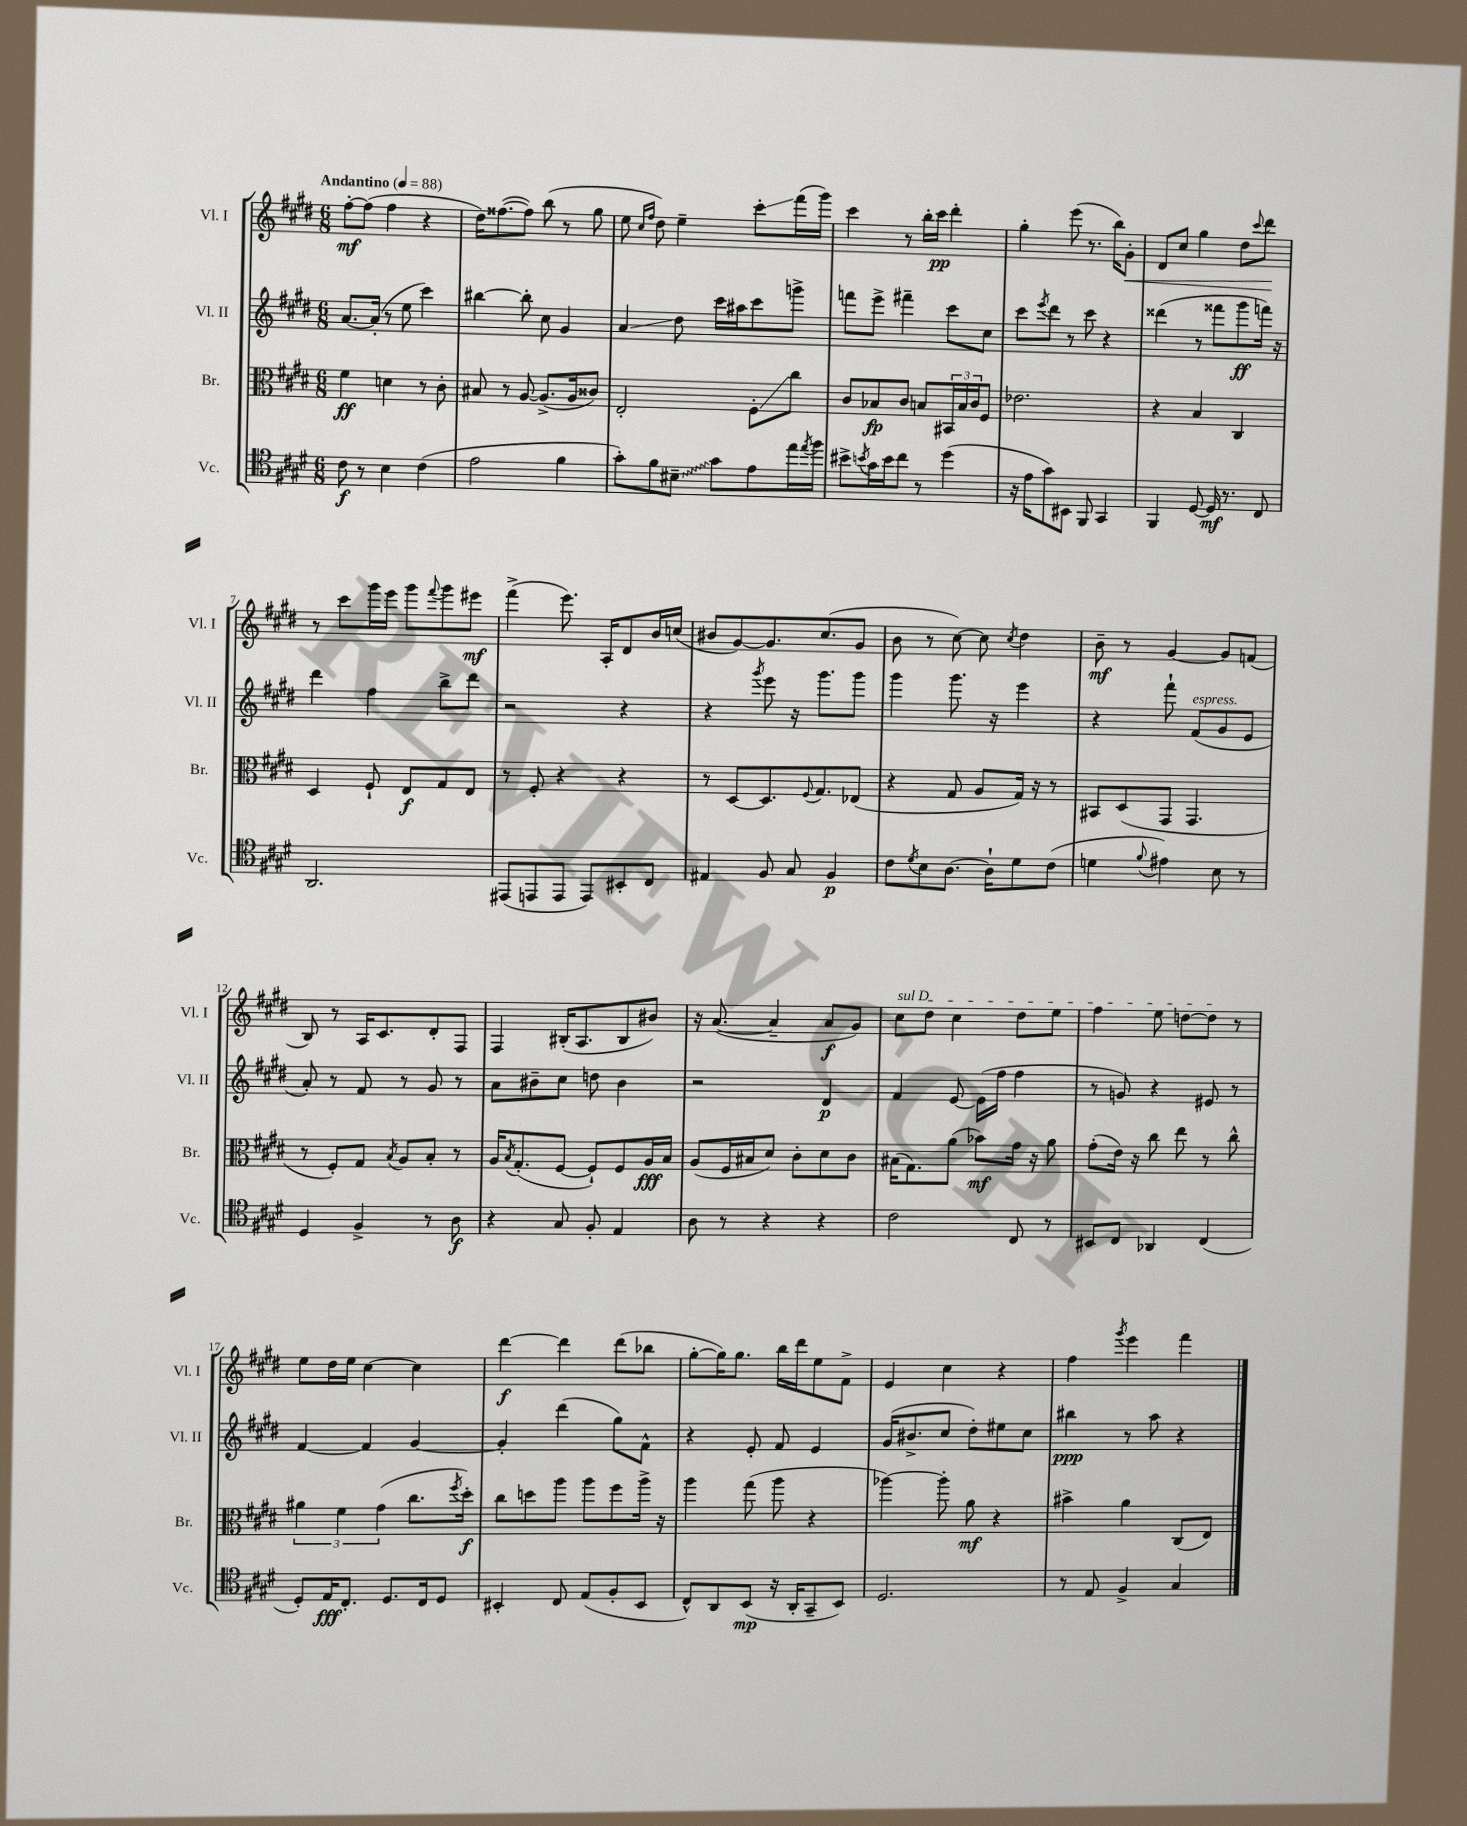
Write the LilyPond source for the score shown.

<<
\new StaffGroup <<
\new Staff = "s0" \with { instrumentName = "Vl. I" shortInstrumentName = "Vl. I" } {
    \clef treble \key e \major \numericTimeSignature \time 6/8 \tempo "Andantino" 4 = 88
    fis''8~-.\mf fis''8( fis''4 r4 |
    dis''16) fisis''8.~( fisis''8) b''8( r8 gis''8 |
    e''8 \grace { cis''16 fis''16 } dis''8) e''4-- cis'''8-.\glissando fis'''16( gis'''16) |
    cis'''4 r8 b''16-. cis'''16\pp dis'''4-. |
    gis''4-. e'''8( r8. b''16) gis'8-.\< |
    dis'8 cis''8 gis''4 dis''8 \appoggiatura { cis'''8 } dis'''8\! |
    r8 cis'''8 gis'''16 e'''16 gis'''8 \appoggiatura { fis'''8 } gis'''8 eis'''8\mf |
    fis'''4->( e'''8.) a16-. dis'8 b'16 c''16( |
    bis'8 gis'8~) gis'8. cis''8.( gis'8 |
    b'8 r8 cis''8~) cis''8 \acciaccatura { cis''8 } dis''4 |
    b'8--\mf r8 gis'4~ gis'8 f'8( |
    b8) r8 a16 cis'8. dis'8-. fis8 |
    fis4 bis16-.( a8. bis8 bis'8) |
    r16 a'8.~( a'4-- a'8\f gis'8) |
    \once \override TextSpanner.bound-details.left.text = \markup { \italic "sul D" } cis''8\startTextSpan dis''8 cis''4 dis''8 e''8 |
    fis''4 e''8 d''8~ d''8\stopTextSpan r8 |
    e''8 dis''16 e''16 cis''4~ cis''4 |
    dis'''4~\f dis'''4 dis'''8( bes''8 |
    gis''8~-. gis''16) gis''8. b''16 dis'''16 e''8 fis'8-> |
    e'4 cis''4 r4 |
    fis''4 \acciaccatura { gis'''8 } e'''4 fis'''4 \bar "|." |
}
\new Staff = "s1" \with { instrumentName = "Vl. II" shortInstrumentName = "Vl. II" } {
    \clef treble \key e \major \numericTimeSignature \time 6/8
    a'8.~ a'16-.( r8 e''8 cis'''4) |
    bis''4~ bis''8-. cis''8 gis'4 |
    a'4\glissando dis''8 cis'''16 ais''16 cis'''8 g'''8-> |
    f'''8 e'''8-> fis'''4-- cis'''8 cis''8 |
    cis'''8 \acciaccatura { e'''8 } dis'''8 r8 cis'''8 r4 |
    disis'''4( r8 fisis'''8 gis'''8\ff f'''16) r16 |
    dis'''4 fis''4 b''8-> dis'''8 |
    r2 r4 |
    r4 \acciaccatura { gis'''8 } e'''8 r16 gis'''8. gis'''8 |
    gis'''4 gis'''8. r16 e'''4 |
    r4 fis'''8-! fis'8^\markup { \italic "espress." }( gis'8 e'8 |
    a'8-.) r8 fis'8 r8 gis'8 r8 |
    a'8 bis'8-- cis''8 d''8 bis'4 |
    r2 dis'4\p |
    fis'4 e'8~ e'16( fis''16 fis''4 |
    r8 g'8) r4 eis'8 r8 |
    fis'4~ fis'4 gis'4~ |
    gis'4-. dis'''4( gis''8) fis'8-^ |
    r4 e'8-. fis'8 e'4 |
    gis'16( bis'8.-> cis''8 dis''8-.) eis''8 cis''8 |
    bis''4\ppp r8 a''8 r4 \bar "|." |
}
\new Staff = "s2" \with { instrumentName = "Br." shortInstrumentName = "Br." } {
    \clef alto \key e \major \numericTimeSignature \time 6/8
    fis'4\ff d'4 r8 cis'8-. |
    bis8 r8 a8~ a8.->( a16 cisis'8) |
    e2-. fis8-.\glissando cis''8 |
    cis'8 bes8\fp cis'8 b8 \tuplet 3/2 { bis,16 b16 cis'16 } fis8 |
    ees'2. |
    r4 b4 cis4 |
    dis4 fis8-! e8\f gis8 e8 |
    r8 fis8-. r4 r4 |
    r8 dis8~ dis8. \appoggiatura { fis8 } gis8. ees8( |
    r4 gis8 a8 gis16) r16 r8 |
    bis,8 dis8( gis,8 gis,4. |
    r8 fis8-.) gis8 \acciaccatura { b8 } a8 b8-. r8 |
    a16 \acciaccatura { b8 } gis8.-.( fis8~ fis8-!) fis8 a16\fff b16 |
    a8( fis16 bis16 dis'8) cis'8-. dis'8 cis'8 |
    bis16( gis8.) a'8( bes'8\mf) gis'16 r16 a'8 |
    gis'8-.( e'16) r16 cis''8 e''8 r8 cis''8-^ |
    \tuplet 3/2 { ais'4 fis'4 gis'4( } cis''8. \acciaccatura { fis''8 } dis''16-.\f) |
    cis''8 d''8 a''8 a''8 fis''8 a''16-> r16 |
    a''4 gis''8( a''8 r4 |
    aes''4~) aes''8-. a'8\mf r4 |
    bis'4-> a'4 cis8( e8) \bar "|." |
}
\new Staff = "s3" \with { instrumentName = "Vc." shortInstrumentName = "Vc." } {
    \clef tenor \key e \major \numericTimeSignature \time 6/8
    cis'8\f r8 b4 cis'4( |
    e'2 fis'4 |
    gis'8-.) fis'8 \once \override Glissando.style = #'zigzag bis8--\glissando gis'8 e'8 e''16 \acciaccatura { e''8 } fis''16 |
    bis'8-> \acciaccatura { b'8 } gis'16 b'16 cis''8 r8 dis''4( |
    r16 e'16 gis'8) bis,8 fis,8 gis,4 |
    fis,4 dis8~ dis16\mf r8. cis8 |
    a,2. |
    eis,8( e,8 e,8 e,8) bis,8-. cis8 |
    eis4 fis8 gis8 fis4\p |
    cis'8 \acciaccatura { dis'8 } b8 a8.~ a16-! dis'8 cis'8( |
    d'4 \appoggiatura { fis'8 } eis'4) b8 r8 |
    dis4 fis4-> r8 a8\f |
    r4 gis8 fis8-. e4 |
    a8 r8 r4 r4 |
    cis'2 cis8 r8 |
    bis,8 cis8 aes,4 cis4( |
    dis8-.) e16\fff cis8.-. dis8. cis16 dis8 |
    bis,4-. cis8 e8( fis8-. bis,8 |
    cis8-^) a,8 b,8\mp( r16 a,16-. gis,8-- b,8) |
    dis2. |
    r8 e8 fis4-> gis4 \bar "|." |
}
>>
>>
